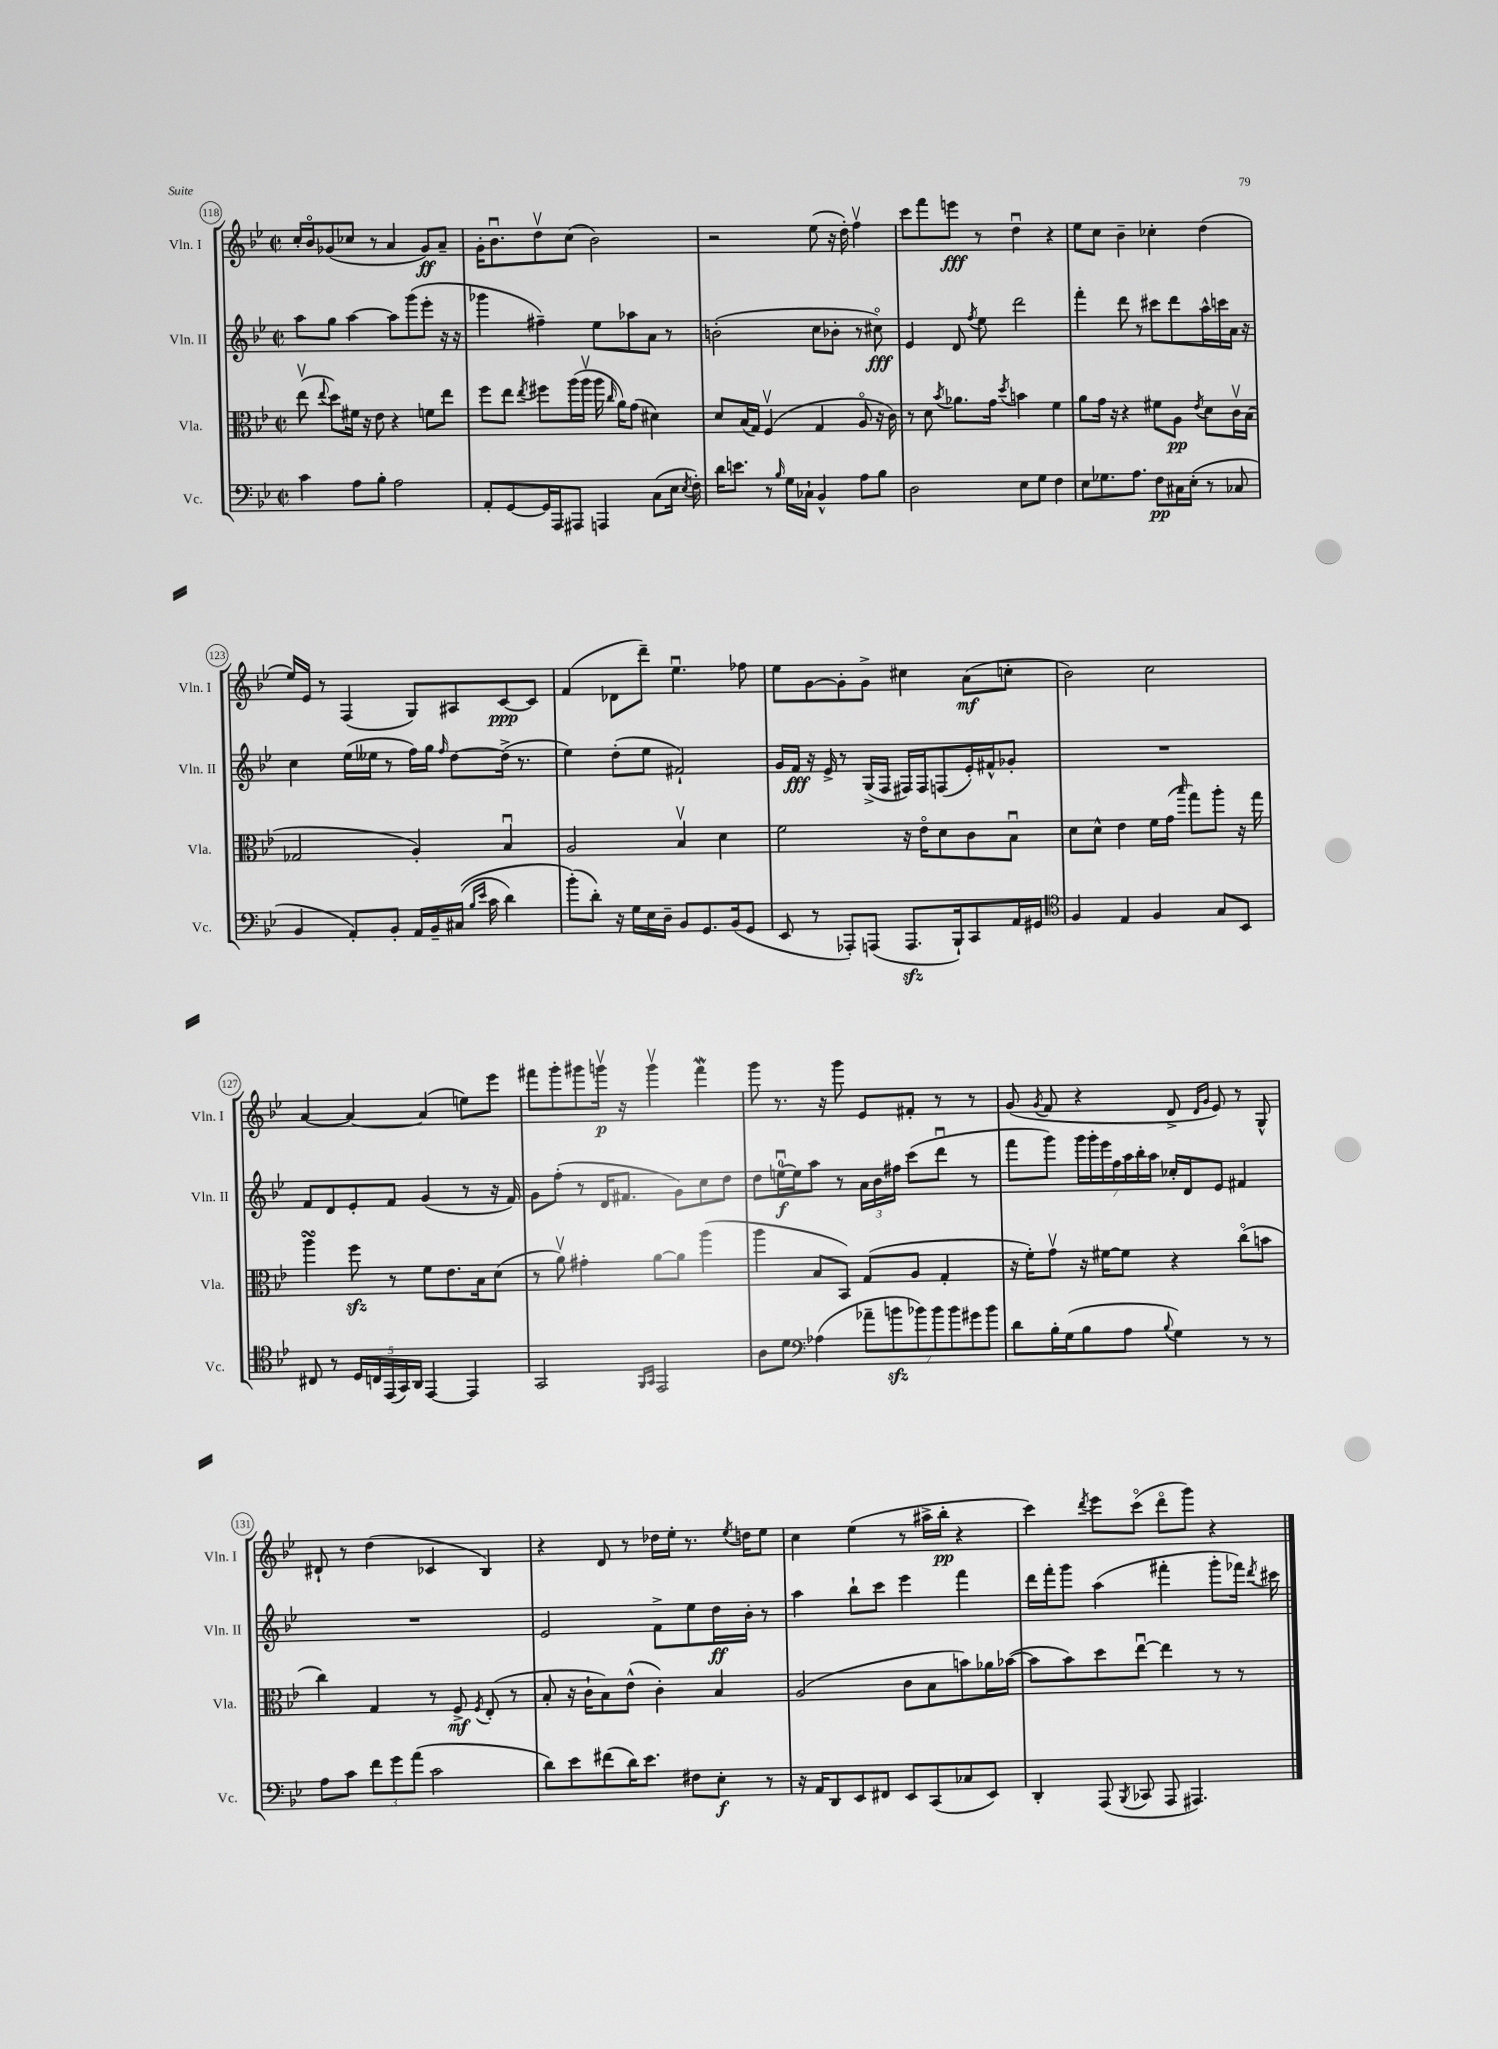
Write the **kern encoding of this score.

**kern	**kern	**kern	**kern
*staff4	*staff3	*staff2	*staff1
*clefF4	*clefC3	*clefG2	*clefG2
*k[b-e-]	*k[b-e-]	*k[b-e-]	*k[b-e-]
*M2/2	*M2/2	*M2/2	*M2/2
*met(c|)	*met(c|)	*met(c|)	*met(c|)
4c\	(8ee-v\	8aa\L	16cc'/LL
.	.	.	16b-o/J
.	8qqee-/	.	.
.	8dd\L)	8gg\J	(8g-/
8A\L	16f#\Jk	[4aa\	8cc-/J
.	16r	.	.
8B-'\J	8e-\	.	8r
2A\	4r	8aa\]L	4a/
.	.	(8ggg\	.
.	8f\L	8eee-'\J	8g-/L)
.	8ee-\J	16r	8a~/J
.	.	16r	.
=	=	=	=
8AA'/L	8ff\L	4ggg-\	16g'\LK
.	.	.	8.b-u\
[8GG/	8ee-\J	.	.
.	8qee-/	.	.
16GG/]L	8ff#\L	4ff#~\)	8ddv\
16AAA/J	.	.	.
8AAA#/J	(16aa\L	.	(8cc\J
.	16aav\JJ	.	.
4AAA/	16aa\	8ee-\L	2b-\)
.	16qqcc/	.	.
.	16a\LK)	.	.
.	(8g\J	8aa-\	.
(8C\L	4d#\)	8a\J	.
16E-\Jk	.	8r	.
8qE-/	.	.	.
16F'\)	.	.	.
=	=	=	=
16d\LK	8d/L	(2b'\	2r
8.e\J	.	.	.
.	(16B-/L	.	.
.	16G/JJ)	.	.
8r	(4Fv/	.	.
16qqB-/	.	.	.
16G\LL	.	.	.
16C-`\JJ	.	.	.
4BB-^^/	4G/	8cc\L	(8ee-\
.	.	8b-'\J	16r
.	.	.	16dd'\)
8A\L	8Ao/	8r	4ffv\
8B-\J	16r	8cc#o\)	.
.	16c\)	.	.
=	=	=	=
2D\	8r	4e-/	8ccc\L
.	8d\	.	8fff\
.	8qb-/	.	.
.	8.a-\L	8d/	8eee\J
.	.	8qff/	.
.	.	8ee-\	8r
.	16g\Jk	.	.
.	8qdd/	.	.
8E-\L	4b\	2ddd\	4ddu\
8G\J	.	.	.
4F\	4f\	.	4r
=	=	=	=
8E-\L	8a\L	4fff'\	8ee-\L
8.G-\	16g\Jk	.	8cc\J
.	16r	.	.
.	4r	8ddd\	4b-~\
8.A\J	.	.	.
.	.	8r	.
8F\L	8f#\L	8ccc#\L	4cc-'\
16C#\L	8A\J	8ddd\	.
(16E-'\JJ	.	.	.
.	8qe-/	.	.
8r	8d\L	16aa^^\L	(4dd\
.	.	16ccc\	.
8C-/	16cv\L	16a\JJ	.
.	(16B-\JJ	16r	.
=	=	=	=
4BB-/	2G-/	4cc\	16ee-/LL)
.	.	.	16e-/JJ
.	.	.	8r
8AA'/L)	.	(16ee-\LL	(4F/
.	.	16ee--\JJ	.
8BB-'/J	.	8r	.
16AA/LL	4A'/)	16ff\LL)	8G/L)
16BB-~/	.	16gg\JJ	.
.	.	16qqff/	.
&((16C#/JJ	.	[8dd\L	8A#/
16qqB-/LL	.	.	.
16qqe-/JJ	.	.	.
16c\	.	.	.
4d\)	4B-u/	(16dd^\]Jk	[8c/
.	.	8.r	.
.	.	.	8c/]J
=	=	=	=
(8b-'\L&)	2A/	4ee-\)	(4f/
8d'\J)	.	.	.
16r	.	(8dd'\L	8d-\L
16G\LL	.	.	.
16E-\	.	8ee-\J	8ddd~\J)
16D~\JJ	.	.	.
8BB-/L	4B-v/	2f#`/)	4.ee-u\
8.GG/	.	.	.
.	4d\	.	.
(16BB-/k	.	.	.
8GG/J	.	.	8ff-\
=	=	=	=
8EE-/	2f\	16g/LL	8ee-\L
.	.	16f/JJ	.
8r	.	16r	[8g\
.	.	16e-^/	.
8AAA-'/L)	.	8r	8g'\]
(8AAA/J	.	(16G^/LL	8g^\J
.	.	16F/JJ	.
8.AAA/L	16r	16F#/LL)	4cc#\
.	16e-o\LK	16F#/J	.
.	8d\	(8F/	.
16BBB-`/k)	.	.	.
8CC/	8c\	16e-'/L)	(8a\L
.	.	16f#^^/J	.
16AA/L	8B-u\J	8g-'/J	8cc'\J
16GG#/JJ	.	.	.
=	=	=	=
*clefC4	*	*	*
4F/	8d\L	1r	2b-\)
.	8d^^\J	.	.
4E-/	4e-\	.	.
4F/	16f\LL	.	2cc\
.	(16g\JJ	.	.
.	16qqbb-/	.	.
.	8gg\L)	.	.
8G/L	8aa'\J	.	.
8BB-/J	16r	.	.
.	16gg\	.	.
=	=	=	=
8C#/	4aa\	8f/L	[4a/
8r	.	8d/	.
20D/LL	8ff\	8e-'/	4a/_
20C/	.	.	.
(20EE-/	.	.	.
.	8r	8f/J	.
20GG/)	.	.	.
20AA/JJ	.	.	.
[4EE-/	8f\L	(4g/	(4a/]
.	8.e-\	.	.
4EE-/]	.	8r	8ee\L)
.	16B-\k	.	.
.	(8d\J	16r	8eee-\J
.	.	16f/)	.
=	=	=	=
2GG/	8r	8g\L	8fff#\L
.	8av\)	(8ff'\J	8ggg'\
.	4g#'\	8r	8ggg#\
.	.	16d/LK	16gggv\Jk
.	.	8.f#/J	16r
16qqFF/LL	.	.	.
16qqGG/JJ	.	.	.
2EE-/	[8a\L	.	4gggv\
.	8a\]J	8g\L)	.
.	(4aa\	8cc\	4fff#\
.	.	8dd\J	.
=	=	=	=
8A\L	4aa\	8dd\L	8ggg\
8d\J	.	[16eeu\L	8.r
.	.	16ee\]J	.
*clefF4	*	*	*
(4A-\	8B-/L	8aa\J	.
.	.	.	16r
.	8BB-/J)	8r	8ggg\
14a-~\L	(8G/L	24a\LL	8e-/L
.	.	24b-\	.
14b\	.	.	.
.	.	24ff#\JJ	.
.	8A/J	(8ccc\L	8f#'/J
14b-\)	.	.	.
14b-\	.	.	.
.	4G'/	8dddu\J	8r
14b-\	.	.	.
14g#\	.	.	.
.	.	8r	8r
14b-\J	.	.	.
=	=	=	=
8d\L	16r	8fff\L	(8g/
.	16f'\LK)	.	.
.	.	.	8qg/
16B-'\L	8gv\J	8ggg\J)	8f/
(16G\J	.	.	.
8B-\	16r	28ggg\LL	4r
.	.	28ggg'\	.
.	[16f#\LK	.	.
.	.	28eee-\	.
.	.	28ff\	.
8A\J	8f#\]J	.	.
.	.	28aa\	.
.	.	28bb-'\	.
.	.	28aa\JJ	.
8qqB-/	.	.	.
4G\)	4r	16cc-'/LL	8d^/
.	.	16d/J	.
.	.	.	16qqd/LL
.	.	.	16qqg/JJ
.	.	8e-/J	8e-/)
8r	(8cco\L	4f#/	8r
8r	8b\J	.	8G^^/
=	=	=	=
8A\L	4cc\)	1r	8d#`/
8c\J	.	.	8r
12f\L	4G/	.	(4dd\
12g\	.	.	.
(12a\J	.	.	.
2c\	8r	.	4c-/
.	8F^/	.	.
.	8qF/	.	.
.	(8E-'/	.	4B-/)
.	8r	.	.
=	=	=	=
8d\L)	8B-'/	2e-/	4r
8e-\	16r	.	.
.	16c`\LK	.	.
(8f#\	8B-\)	.	8d/
16d\K)	(8e-^^\J	.	8r
8.e-\J	.	.	.
.	4c'\)	8f^\L	16dd-\LL
.	.	.	16ee-'\JJ
8F#\L	.	8ee-\	8.r
8E-'\J	4B-/	16dd\L	.
.	.	.	8qee-/
.	.	16b-'\JJ	16dd\LK
8r	.	8r	8ee-\J
=	=	=	=
16r	(2A/	4aa\	4cc\
16AA/LK	.	.	.
8DD/	.	.	.
8EE-/	.	8bb-`\L	(4ee-\
8FF#/J	.	8ccc\J	.
8EE-/L	8c\L	4eee-\	8r
(8CC/	8B-\	.	16aa#^\LL
.	.	.	16bb-'\JJ
8C-/	8b\)	4fff\	4r
8EE-/J)	16a-\L	.	.
.	([16b-\JJ	.	.
=	=	=	=
4DD'/	8b-\]L	16ddd\LL	4ccc\)
.	.	16fff'\J	.
.	8b-\)	8ggg\J	.
.	.	.	8qddd/
(8AAA/	8dd\	(4aa\	8eee-\L
8qBBB-/	.	.	.
8CC-/	[8ee-u\J	.	(8ccco\J
8AAA/	4ee-\]	4fff#'\	8dddo\L
4.AAA#/)	.	.	8ggg\J)
.	8r	8ggg'\L	4r
.	8r	16fff-\Jk)	.
.	.	8qddd/	.
.	.	16ccc#\	.
==	==	==	==
*-	*-	*-	*-
